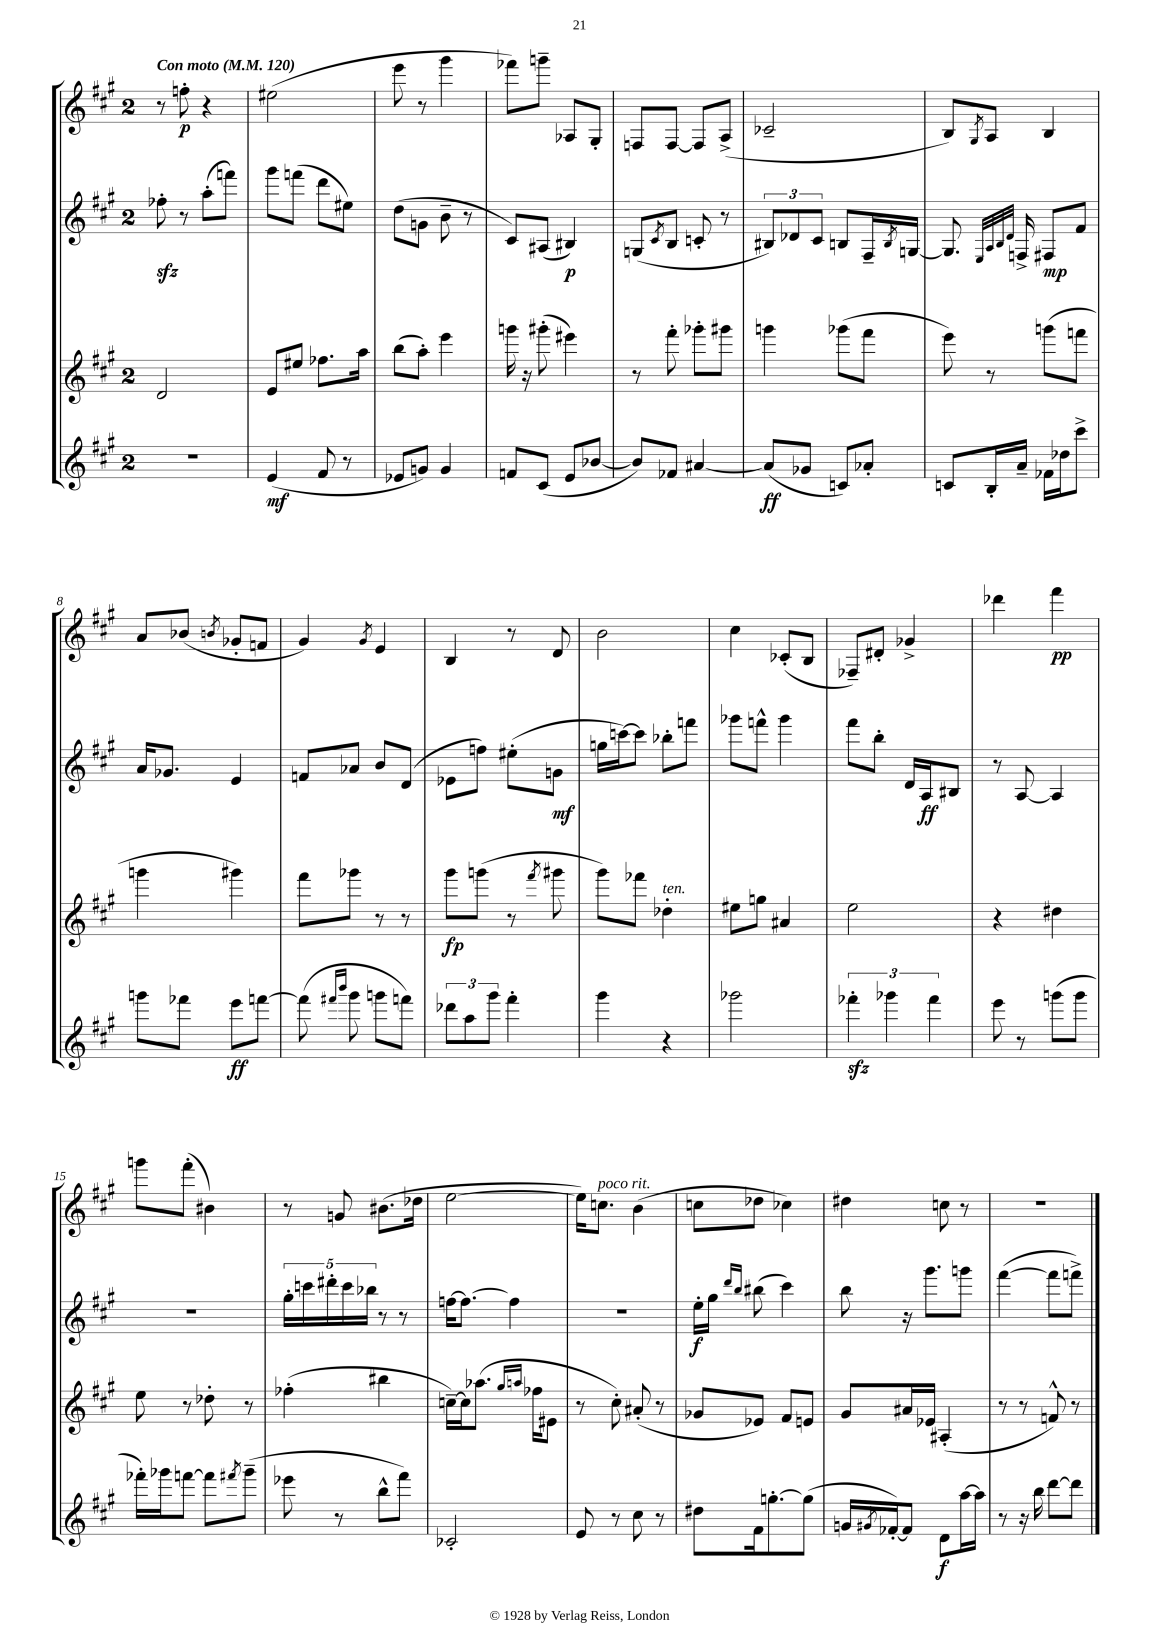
<<
\new StaffGroup <<
\new Staff = "s0" {
    \clef treble \key a \major \once \override Staff.TimeSignature.style = #'single-digit \time 2/4 \tempo "Con moto" 4 = 120
    r8 f''8-.\p r4 |
    eis''2( |
    e'''8 r8 gis'''4 |
    fes'''8) g'''8-- aes8 gis8-. |
    f8 f8~ f8 a8->( |
    ces'2-- |
    b8) \acciaccatura { gis8 } a8 b4 |
    a'8 bes'8( \acciaccatura { b'8 } ges'8-. f'8 |
    gis'4) \acciaccatura { gis'8 } e'4 |
    b4 r8 d'8 |
    b'2 |
    cis''4 ces'8-.( b8 |
    fes8--) dis'8-. ges'4-> |
    des'''4 fis'''4\pp |
    g'''8 fis'''8-.( bis'4) |
    r8 g'8 bis'8.( des''16 |
    e''2~ |
    e''16) c''8.^\markup { \italic "poco rit." } b'4( |
    c''8 des''8 ces''4) |
    dis''4 c''8 r8 |
    r2 \bar "|." |
}
\new Staff = "s1" {
    \clef treble \key a \major \once \override Staff.TimeSignature.style = #'single-digit \time 2/4
    fes''8-.\sfz r8 a''8-.( f'''8) |
    gis'''8 f'''8( d'''8 eis''8) |
    d''8( g'8 b'8-- r8 |
    cis'8) ais8( bis4\p) |
    g8( \acciaccatura { cis'8 } b8 c'8-. r8 |
    \tuplet 3/2 { bis8) des'8 cis'8 } b8 fis16-- \acciaccatura { b8 } g16~ |
    g8. \grace { e32 a32 b32 d'32 } f16-> fis8\mp fis'8 |
    a'16 ges'8. e'4 |
    f'8 aes'8 b'8 d'8( |
    ees'8 f''8) eis''8-.( g'8\mf |
    g''16 c'''16~) c'''8 bes''8-. f'''8 |
    ges'''8 f'''8-^ ges'''4 |
    fis'''8 b''8-. d'16 a16\ff bis8 |
    r8 a8~ a4 |
    r2 |
    \tuplet 5/4 { gis''16-. c'''16 dis'''16-. c'''16 bes''16 } r8 r8 |
    f''16~ f''8.~ f''4 |
    r2 |
    e''16-.\f gis''16 \grace { d'''16 b''16 } bis''8( cis'''4) |
    b''8 r16 gis'''8. g'''8 |
    fis'''4~( fis'''8 f'''8->) \bar "|." |
}
\new Staff = "s2" {
    \clef treble \key a \major \once \override Staff.TimeSignature.style = #'single-digit \time 2/4
    d'2 |
    e'8 eis''8 fes''8. a''16 |
    b''8( a''8-.) e'''4 |
    g'''16 r16 gis'''8-.( eis'''4) |
    r8 fis'''8-. ges'''8-. gis'''8 |
    g'''4 ges'''8( fis'''8 |
    e'''8) r8 g'''8( f'''8 |
    g'''4 gis'''4) |
    fis'''8 ges'''8 r8 r8 |
    gis'''8\fp g'''8( r8 \acciaccatura { fis'''8 } gis'''8 |
    gis'''8) fes'''8 des''4-.^\markup { \italic "ten." } |
    eis''8 g''8 ais'4 |
    e''2 |
    r4 dis''4 |
    e''8 r8 des''8-. r8 |
    fes''4-.( bis''4 |
    c''16~--) c''16 aes''8.( \grace { gis''16 a''16 } fes''16 eis'8 |
    r8 cis''8-.) ais'8-.( r8 |
    ges'8 ees'8) fis'8 e'8 |
    gis'8 ais'16 ees'16 ais4-.( |
    r8 r8 f'8-^) r8 \bar "|." |
}
\new Staff = "s3" {
    \clef treble \key a \major \once \override Staff.TimeSignature.style = #'single-digit \time 2/4
    R2 |
    e'4\mf( fis'8 r8 |
    ees'8 g'8) g'4 |
    f'8 cis'8( e'8 bes'8~ |
    bes'8) fes'8 ais'4~ |
    ais'8\ff( ges'8 c'8) aes'8-. |
    c'8 b16-. a'16-- fes'16 des''16 cis'''8-> |
    g'''8 fes'''8 e'''8\ff f'''8~ |
    f'''8( \grace { fis'''16 b'''16 } gis'''8 g'''8 f'''8) |
    \tuplet 3/2 { des'''8 a''8 gis'''8 } fis'''4-. |
    gis'''4 r4 |
    ges'''2 |
    \tuplet 3/2 { fes'''4-.\sfz ges'''4 fes'''4 } |
    e'''8 r8 g'''8( g'''8 |
    fes'''16-.) ges'''16 f'''8~ f'''8 \acciaccatura { fis'''8 } ges'''8--( |
    ees'''8 r8 b''8-^ fis'''8) |
    ces'2-. |
    e'8 r8 cis''8 r8 |
    dis''8 fis'16 g''8.~-. g''8( |
    g'16 \acciaccatura { gis'8 } fes'16~-.) fes'8 d'8\f a''16~ a''16 |
    r8 r16 b''16 d'''8~ d'''8 \bar "|." |
}
>>
>>
